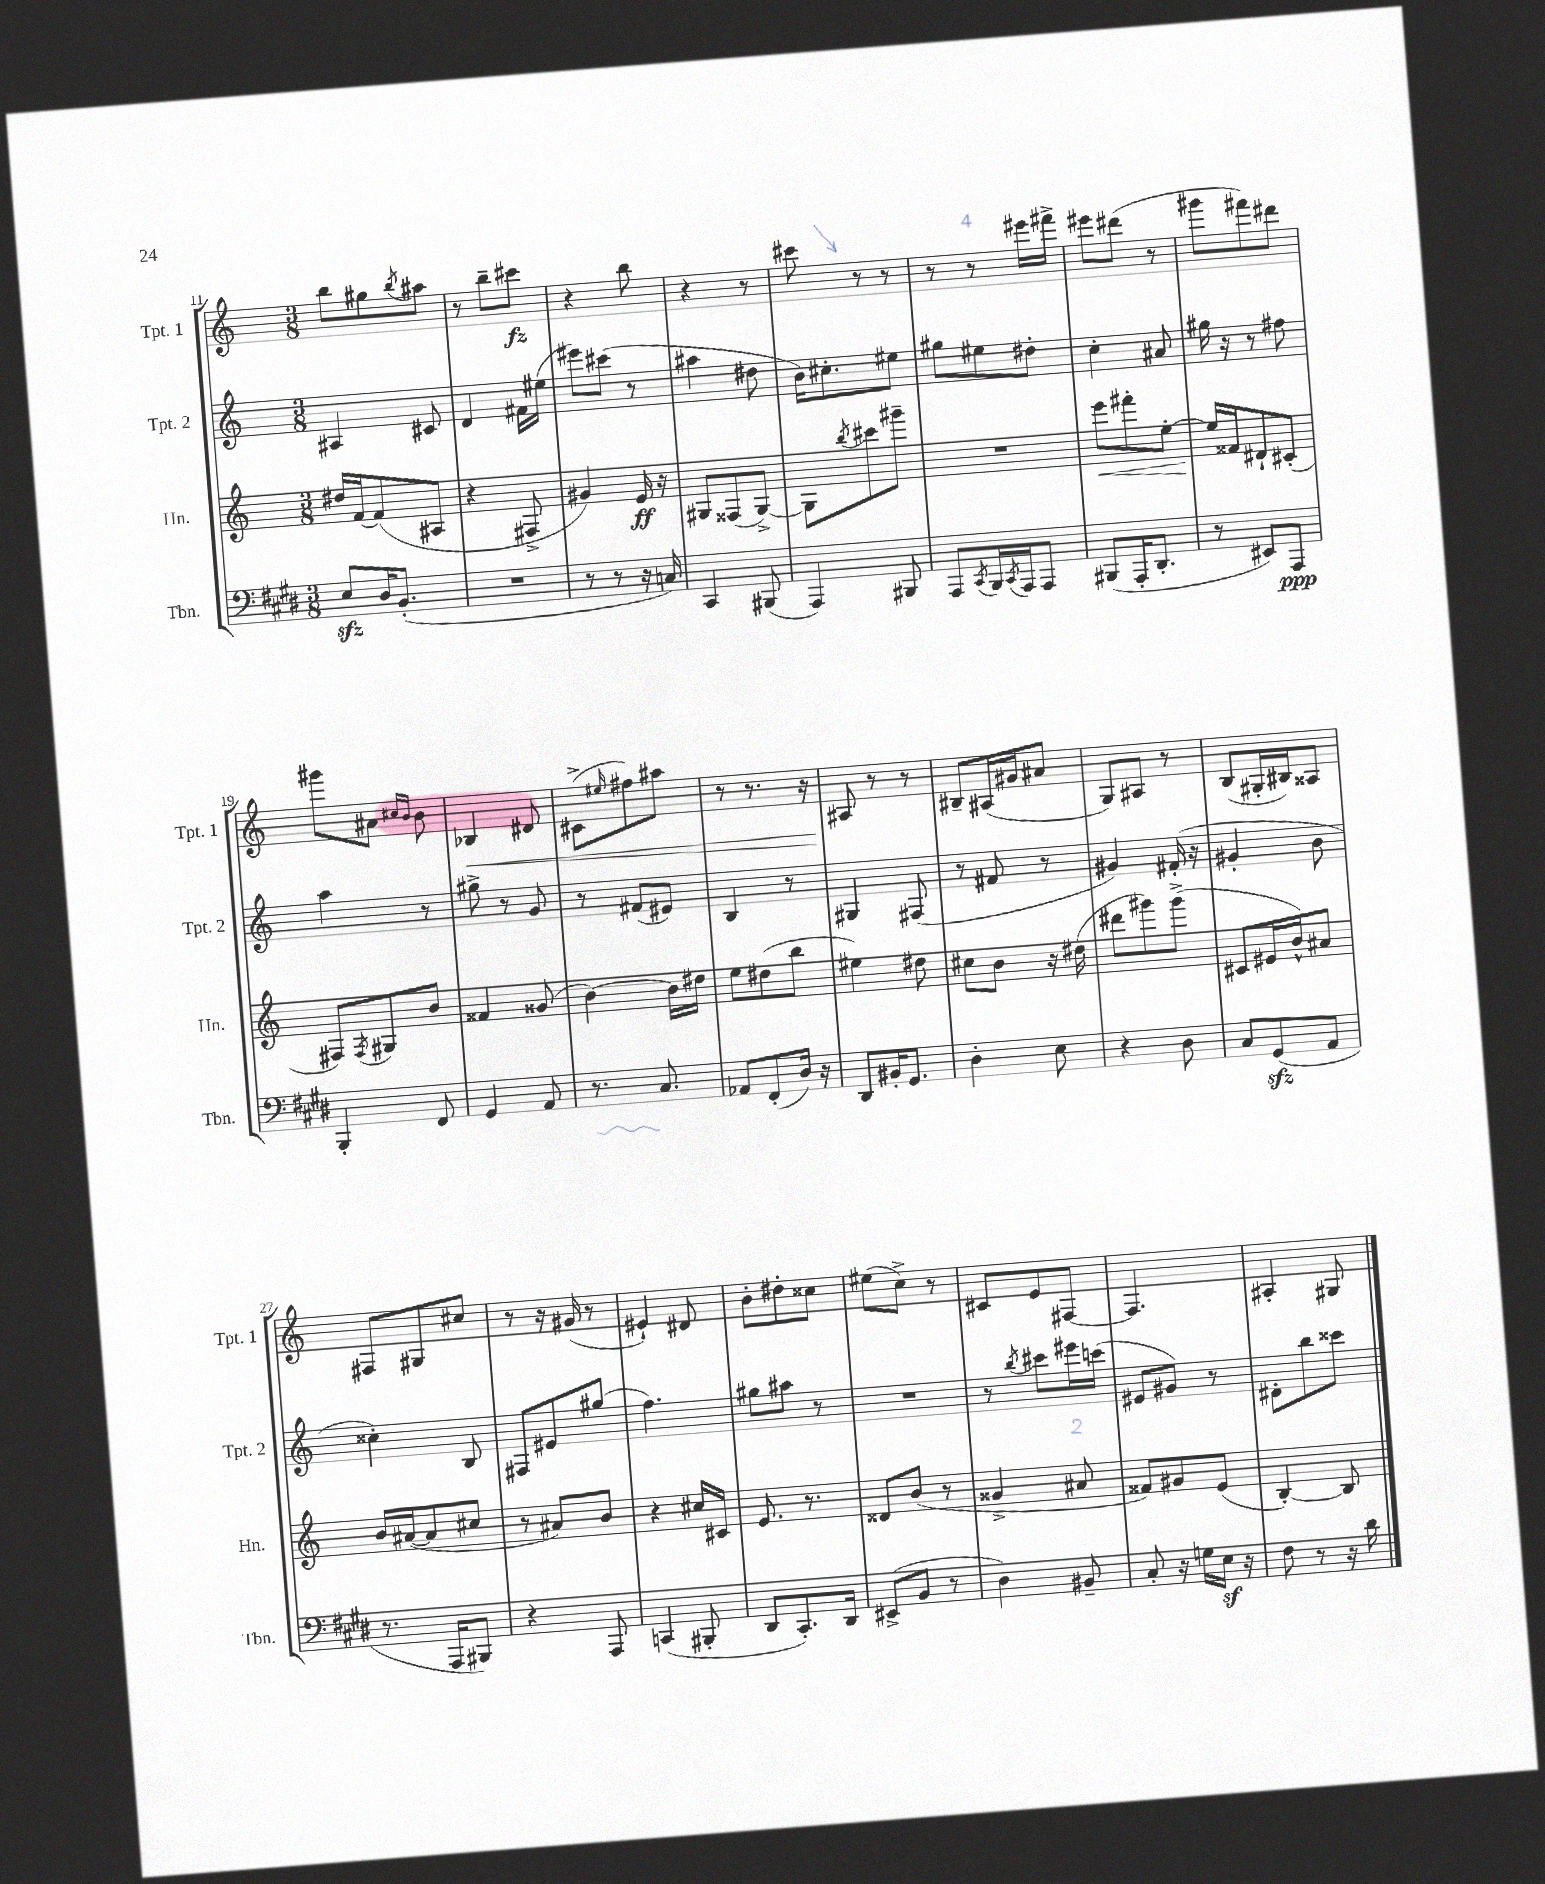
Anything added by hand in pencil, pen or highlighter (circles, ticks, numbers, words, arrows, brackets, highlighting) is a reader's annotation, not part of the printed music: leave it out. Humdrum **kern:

**kern	**dynam	**kern	**dynam	**kern	**kern	**dynam
*part4	*part4	*part3	*part3	*part2	*part1	*part1
*staff4	*staff4	*staff3	*staff3	*staff2	*staff1	*staff1
*I"Tbn.	*	*I"Hn.	*	*I"Tpt. 2	*I"Tpt. 1	*
*I'Tbn.	*	*I'Hn.	*	*I'Tpt. 2	*I'Tpt. 1	*
*clefF4	*	*clefG2	*	*clefG2	*clefG2	*
*k[f#c#g#d#]	*	*k[]	*	*k[]	*k[]	*
*M3/8	*	*M3/8	*	*M3/8	*M3/8	*
=11	=11	=11	=11	=11	=11	=11
8Ezz/L	.	16dd#X/LL	.	4A#X/	8bb\L	.
.	.	[16f/J	.	.	.	.
16D#/K	.	(8f/]	.	.	8gg#X\	.
(8.BB'/J	.	.	.	.	.	.
.	.	.	.	.	8qbb/	.
.	.	8A#X/J	.	8c#X/	8aa#X\J	.
=12	=12	=12	=12	=12	=12	=12
4.r	.	4r	.	4d/	8r	.
.	.	.	.	.	8bb~\L	.
.	.	8F#X^/	.	16f#X\LL	8ccc#X\J	fz
.	.	.	.	(16ee#X\JJ	.	.
=13	=13	=13	=13	=13	=13	=13
8r	.	4g#X/)	.	8eee#X\L)	4r	.
8r	.	.	.	(8ccc#X\J	.	.
16r	.	16e/	ff	8r	8bb\	.
16Cn/)	.	16r	.	.	.	.
=14	=14	=14	=14	=14	=14	=14
4CC#/	.	8G#X/L	.	4aa#X\	4r	.
.	.	(8F##X/	.	.	.	.
(8BBB#X/	.	[8G#^/J)	.	8dd#X\	8r	.
=15	=15	=15	=15	=15	=15	=15
4AAA/)	.	8G#\L]	.	16b\KL)	8ccc#X\	.
.	.	.	.	8.cc#X'\	.	.
.	.	8qbb/	.	.	.	.
.	.	8ccc#X\	.	.	8r	.
8BBB#X/	.	8ggg#X~\J	.	8ee#X\J	8r	.
=16	=16	=16	=16	=16	=16	=16
8AAA/L	.	4.r	.	8gg#X\L	8r	.
8qCC#/	.	.	.	.	.	.
16BBB/L	.	.	.	8ee#X\	8r	.
8qCC#/	.	.	.	.	.	.
16AAA/J	.	.	.	.	.	.
8AAA/J	.	.	.	8dd#X'\J	16eee#X\LL	.
.	.	.	.	.	16fff#X^\JJ	.
=17	=17	=17	=17	=17	=17	=17
!	!	!	!LO:HP:b	!	!	!
(8BBB#X/L	.	8eee\L	<	4cc'\	8eee#X\L	.
16AAA'/K	.	8fff#X'\	.	.	(8ddd#X\J	.
8.DD#'/J	.	.	.	.	.	.
.	.	[8ee'\J	.	8a#X/	8r	.
=18	=18	=18	=18	=18	=18	=18
8r	.	16ee/LL]	.	16gg#X\	8ggg#X\L	.
.	.	16f##X/J	[	16r	.	.
8EE#X/L)	.	8d#X`/	.	8r	8fff#X\)	.
8AAA/J	ppp	(8c#X'/J	.	8ff#X\	8ddd#X\J	.
!!LO:LB:g=z
=19	=19	=19	=19	=19	=19	=19
4BBB'/	.	8F#X/L)	.	4aa\	8ggg#X\L	.
.	.	8qF#/	.	.	.	.
.	.	8G#X/	.	.	8a#X\J	.
.	.	.	.	.	16qqcc#X/LL	.
.	.	.	.	.	16qqb/JJ	.
8FF#/	.	8b/J	.	8r	8b\	.
=20	=20	=20	=20	=20	=20	=20
!	!	!	!	!	!	!LO:HP:b
4GG#/	.	4f##X/	.	8gg#X^\	4B-X/	<
.	.	.	.	8r	.	.
8AA/	.	(8g##X/	.	8g/	8d#X/	.
=21	=21	=21	=21	=21	=21	=21
8.r	.	[4b\)	.	8r	(8c#X^\L	.
.	.	.	.	.	16qqee#X/	.
.	.	.	.	(8f#X/L	8ff#X\)	.
8.C#/	.	.	.	.	.	.
.	.	16b\LL]	.	8e#X/J)	8aa#X\J	.
.	.	16dd#X\JJ	.	.	.	.
=22	=22	=22	=22	=22	=22	=22
8AA-X/L	.	8ee\L	.	4B/	8r	.
(8FF#'/	.	(8dd#X\	.	.	8.r	.
16D#/Jk)	.	8bb\J	.	8r	.	.
16r	.	.	.	.	16r	.
=23	=23	=23	=23	=23	=23	=23
8DD#/L	.	4ee#X\)	.	4G#X/	8A#X/	.
16BB#X'/K	.	.	.	.	8r	[
8.GG#/J	.	.	.	.	.	.
.	.	8dd#X\	.	(8F#X/	8r	.
=24	=24	=24	=24	=24	=24	=24
4D#'\	.	8cc#X\L	.	8r	8B#X~/L	.
.	.	8b\J	.	8f#X/	(16A#X/L	.
.	.	.	.	.	16g#X/J	.
8E\	.	16r	.	8r	8a#X/J	.
.	.	(16dd#X\	.	.	.	.
=25	=25	=25	=25	=25	=25	=25
4r	.	8ddd#X\L	.	4g#X/)	8G/L)	.
.	.	8ggg#X\)	.	.	8A#X/J	.
8D#\	.	(8ggg#^\J	.	(16f#X'/	8r	.
.	.	.	.	16r	.	.
=26	=26	=26	=26	=26	=26	=26
8C#/L	.	8c#X/L	.	4g#X'/	(8B/L	.
(8GG#zz/	.	16e#X/L	.	.	16G#X'/L	.
.	.	16b^^/J)	.	.	16B#X/J)	.
8AA/J	.	8a#X/J	.	8b\	8A##X/J	.
!!LO:LB:g=z
=27	=27	=27	=27	=27	=27	=27
8.r	.	16b/LL	.	4cc##X'\)	8F#X/L	.
.	.	([16a#X/J	.	.	.	.
.	.	8a#/]	.	.	8G#X/	.
16AAA/KL	.	.	.	.	.	.
8BBB#X/J)	.	8cc#X/J	.	8B/	8cc#X/J	.
=28	=28	=28	=28	=28	=28	=28
4r	.	8r	.	8F#X/L	8r	.
.	.	8a#X/L)	.	8e#X/	16r	.
.	.	.	.	.	(16g#X/	.
8AAA/	.	8b/J	.	(8gg#X/J	8r	.
=29	=29	=29	=29	=29	=29	=29
(4CCn/	.	4r	.	4.ff\)	4e#X`/)	.
8BBB#X'/	.	16cc#X/LL	.	.	8d#X/	.
.	.	16c#X/JJ	.	.	.	.
=30	=30	=30	=30	=30	=30	=30
8DD#/L	.	8.e/	.	8gg#X\L	8b'\L	.
8.CC#'/)	.	.	.	8aa#X\J	8dd#X'\	.
.	.	8.r	.	.	.	.
.	.	.	.	8r	8cc##X\J	.
16DD#/Jk	.	.	.	.	.	.
=31	=31	=31	=31	=31	=31	=31
(8EE#X^/L	.	8d##X/L	.	4.r	(8ee#X\L	.
8BB/J	.	(8b/J	.	.	8cc^\J)	.
8r	.	8r	.	.	8r	.
=32	=32	=32	=32	=32	=32	=32
4D#\)	.	4g##X^/	.	8r	8c#X/L	.
.	.	.	.	8qbb/	.	.
.	.	.	.	8ccc#X\L	8e/	.
8BB#X~/	.	8a#X/	.	16eee#X\L	[8F#X/J	.
.	.	.	.	(16cccn\JJ	.	.
=33	=33	=33	=33	=33	=33	=33
8C#'/	.	8f##X/L)	.	8e#X/L	4.F#/]	.
16r	.	8g#X/	.	8g#X/J)	.	.
16Gn\LL	.	.	.	.	.	.
16Ez\JJ	.	(8e/J	.	8r	.	.
16r	.	.	.	.	.	.
=34	=34	=34	=34	=34	=34	=34
8F#\	.	[4B'/)	.	8d#X'\L	4A#X'/	.
8r	.	.	.	8bb\	.	.
16r	.	8B/]	.	8ccc##X\J	8G#X/	.
16d#\	.	.	.	.	.	.
==	==	==	==	==	==	==
*-	*-	*-	*-	*-	*-	*-
